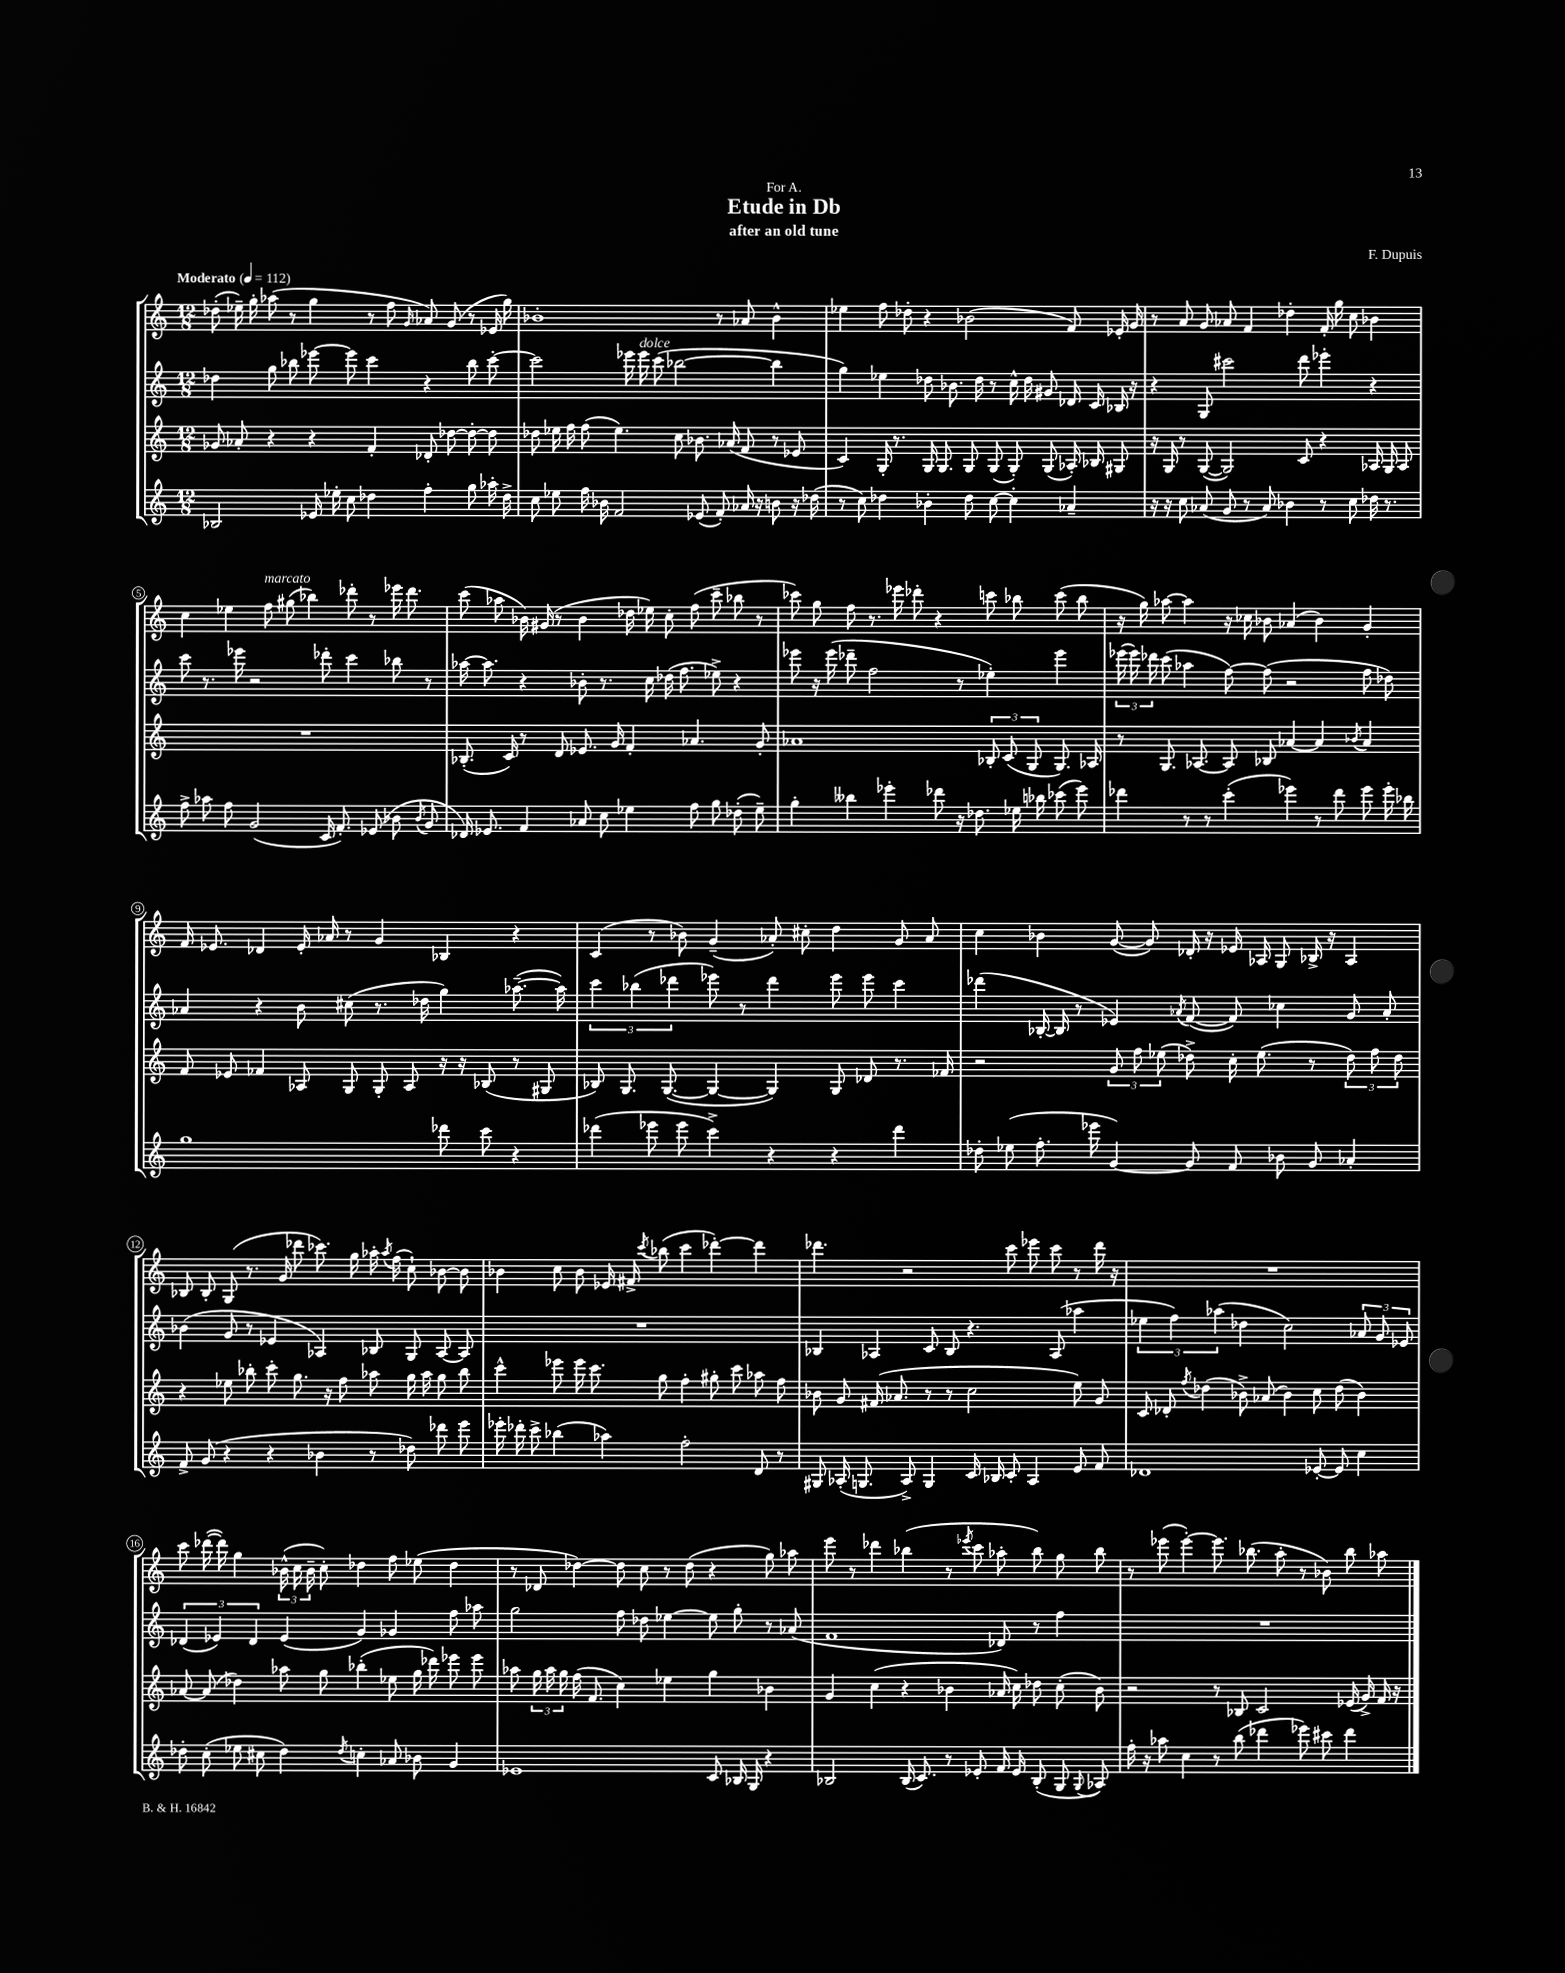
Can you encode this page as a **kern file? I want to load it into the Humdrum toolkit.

**kern	**kern	**kern	**kern
*part4	*part3	*part2	*part1
*staff4	*staff3	*staff2	*staff1
*clefG2	*clefG2	*clefG2	*clefG2
*k[]	*k[]	*k[]	*k[]
*M12/8	*M12/8	*M12/8	*M12/8
*MM112	*MM112	*MM112	*MM112
=1	=1	=1	=1
!	!	!	!LO:TX:a:B:t=Moderato
2B-X/	8g-X/	4dd-X\	(8dd-X'\
.	8a-X'/	.	16ee-X~\)
.	.	.	16gg'\
.	4r	8gg\	(8aa-X\
.	.	8bb-X\	8r
16e-X/	4r	[8eee-X\	4gg\
16ee-X'\	.	.	.
8cc\	.	8eee-\]	.
4dd-X\	4f'/	4ccc\	8r
.	.	.	8ff\
.	.	.	16qqg/
4ff'\	8d-X'/	4r	8a-X/)
.	[8dd-X\	.	(8g/
8gg\	8dd-'\_	8bb-\	8r
16aa-X'\	8dd-\]	[8ccc'\	16e-X/
16dd-^\	.	.	16gg\)
=2	=2	=2	=2
8cc\	8dd-X\	2ccc\]	1b-X'
8ee-X\	16ee-X\	.	.
.	16ff\	.	.
16ff\	(8ff\	.	.
16b-X\	.	.	.
2f/	4.ee-\)	.	.
.	.	16eee-X\	.
!	!	!LO:TX:a:i:t=dolce	!
.	.	16eee-\	.
.	.	(8ccc\	.
.	8cc\	[2bb-X\	.
(8e-X/	8.b-X\	.	.
8f'/)	.	.	8r
.	(16a-X/	.	.
16a-X/	8f/	.	8a-X/
16r	.	.	.
8bn\	8r	4bb-\]	4b-^^\
16r	8e-X/	.	.
(16dd-X\	.	.	.
=3	=3	=3	=3
8r	4c/)	4gg\)	4ee-X\
8cc\)	.	.	.
4dd-X\	16G'/	4ee-X\	8ff\
.	8.r	.	.
.	.	.	8dd-X'\
4b-X'\	16G/	8dd-X\	4r
.	8.G/	.	.
.	.	8.b-X\	.
8dd-\	8G/	.	(2b-X\
.	.	16dd-\	.
[8cc\	(8G/	8r	.
4cc'\]	8G'/)	16cc^^\	.
.	.	16dd-\	.
.	(8G/	8g#X/	.
4a-X~/	16A-X'/)	16d-X/	8f/)
.	16B-X/	16c/	.
.	8G#X/	16B-X/	16e-X'/
.	.	16r	16g/
=4	=4	=4	=4
16r	16r	4r	8r
16r	16G/	.	.
8cc\	8r	.	8a/
(8a-X/	([8G/	8G/	8g/
8g/	2G/])	2ccc#X\	8a-X/
8r	.	.	4f/
8a-/)	.	.	.
4b-X\	.	.	4dd-X'\
.	8c/	8ddd\	.
8r	4r	4eee-X'\	16f'/
.	.	.	16gg\
8cc\	.	.	8cc\
16dd-X\	16A-X/	4r	4b-X\
8.r	16G/	.	.
.	8A-/	.	.
!!LO:LB:g=z
=5	=5	=5	=5
8ff^\	1.r	8ccc\	4cc\
8aa-X\	.	8.r	.
8ff\	.	.	4ee-X\
.	.	16eee-X\	.
(2g/	.	2r	.
!	!	!	!LO:TX:a:i:t=marcato
.	.	.	8ff\
.	.	.	(8gg#X\
.	.	.	4bb-X\)
16c/	.	8ddd-X'\	.
8.f'/)	.	.	.
.	.	4ccc\	8ddd-X'\
(8e-X/	.	.	8r
8b-X\	.	8bb-X\	16eee-X\
.	.	.	8.ddd-\
8qb-/	.	.	.
8g/	.	8r	.
=6	=6	=6	=6
16d-X/)	(8.B-X'/	[16aa-X\	(8ccc\
8.e-X/	.	8.aa-\]	.
.	.	.	8aa-X\
.	16c/)	.	.
4f/	8r	4r	16b-X\)
.	.	.	(16g#X/
.	8d/	.	8r
8a-X/	8.e-X/	8b-X'\	4b-\
8cc\	.	8.r	.
.	16g/	.	.
4ee-X\	4f'/	.	16dd-X\
.	.	16cc\	16ee-X\)
.	.	(16dd-X\	8cc'\
.	.	8.ff\	.
8ff\	4.a-X/	.	(8ff\
8gg\	.	8ee-X^\)	8ccc~\
(8dd-X'\	.	4r	8bb-X\
8ee-~\)	8g'/	.	8r
=7	=7	=7	=7
4gg'\	1a-X	8eee-X\	8ccc-X\)
.	.	16r	8gg\
.	.	(16eee-\	.
4bb--X\	.	8ddd-X~\	8ff\
.	.	2ff\	8.r
4eee-X'\	.	.	.
.	.	.	16eee-X\
.	.	.	8ddd-X'\
8ddd-X\	.	.	4r
16r	.	8r	.
8.dd-X\	.	.	.
.	12B-X'/	4ee-X'\)	8cccn\
.	(12c/	.	.
16ee-X\	.	.	8bb-X\
.	12G/	.	.
16bb-X\	.	.	.
(8ccc-X\	8.G/)	4eee-\	(8ccc\
8eee-\)	.	.	8bb-\
.	16A-X/	.	.
=8	=8	=8	=8
4ddd-X\	8r	(24eee-X\	16r
.	.	24eee-\)	.
.	.	.	16gg\)
.	.	24ddd-X\	.
.	8.G/	(8ccc\	[8aa-X\
8r	.	4aa-X\	4aa-\]
.	[8.A-X/	.	.
8r	.	.	.
(4ccc'\	8A-/]	[8ff\)	16r
.	.	.	16cc-X\
.	8B-X/	(8ff\]	8b-X\
4eee-X\)	[4a-X/	2r	(4a-X/
8r	4a-/]	.	4b-\)
8ddd-\	.	.	.
.	8qb-X/	.	.
8eee-\	4a-/	8ff\	4g'/
16eee-'\	.	8dd-X\)	.
16bb-X\	.	.	.
!!LO:LB:g=z
=9	=9	=9	=9
1gg	8f/	4a-X/	16f/
.	.	.	8.e-X/
.	8e-X/	.	.
.	4f-X/	4r	4d-X/
.	8A-X/	8b\	16e-'/
.	.	.	16a-X/
.	8G/	(8cc#X\	8r
.	8G'/	8.r	4g/
.	8A-/	.	.
.	.	16dd-X\	.
8ddd-X\	16r	4gg\)	4B-X/
.	16r	.	.
8ccc\	(8B-X/	.	.
4r	8r	([8.aa-X~\	4r
.	8G#X/	.	.
.	.	16aa-\])	.
=10	=10	=10	=10
(4ddd-X\	8B-X/)	6ccc\	(4c/
.	8.G/	.	.
.	.	(6bb-X\	.
8eee-X\	.	.	8r
.	([8.G/	.	.
.	.	6ddd-X\	.
8eee-\	.	.	8b-X\)
4ccc^\)	4G/_	8eee-X\)	(4g~/
.	.	8r	.
4r	4G/])	4ddd-\	8a-X'/)
.	.	.	8cc#X'\
4r	8G/	8eee-\	4dd\
.	8d-X/	8eee-\	.
4ddd-\	8.r	4ccc\	8g/
.	.	.	8a-/
.	16f-X/	.	.
=11	=11	=11	=11
8dd-X'\	2r	(4ddd-X\	4cc\
(8ee-X\	.	.	.
8.ff'\	.	[16B-X'/	4b-X\
.	.	16B-/]	.
.	.	8r	.
16eee-X\	.	.	.
[4g/)	12g/	4e-X/)	([8g/
.	12ff\	.	.
.	.	.	8g/])
.	(12ee-X\	.	.
.	.	8qa-X/	.
8g/]	8dd-X^\)	([8f/	16d-X'/
.	.	.	16r
8f/	16cc'\	8f/])	16e-X/
.	(8.ee-\	.	16A-X/
8b-X\	.	4cc-X\	8G/
8g/	8r	.	16B-X^/
.	.	.	16r
4a-X'/	12dd-\)	8g/	4A-/
.	12ff\	.	.
.	.	8a-'/	.
.	12dd-\	.	.
!!LO:LB:g=z
=12	=12	=12	=12
8f^/	4r	(4b-X\	8B-X/
(8g/	.	.	8B-'/
4r	8ee-X\	8g/	(8G/
.	8bb-X'\	8r	8.r
4r	8ccc'\	4e-X/	.
.	.	.	16g/
.	8.gg\	.	8ddd-X\
4b-X\	.	4A-X/)	8.ccc-X\)
.	16r	.	.
.	8ff\	.	.
.	.	.	16gg\
8r	8aa-X\	8B-X/	16aa-X'\
.	.	.	8qaa-/
.	.	.	(16ff\
8dd-X\)	16gg\	8G/	8cc`\)
.	16aa-\	.	.
8ddd-X\	8gg\	[8A-/	[8b-X\
8eee\	8bb-\	8A-/]	8b-\]
=13	=13	=13	=13
16eee-X'\	4ccc^^\	1.r	4b-X\
16ddd-X'\	.	.	.
8ccc^\	.	.	.
(4bb-X\	8eee-X\	.	8cc\
.	16eee-\	.	8b-\
.	8.ccc\	.	.
4aa-X\)	.	.	16e-X/
.	.	.	16f#X^/
.	.	.	8qccc/
.	8gg\	.	(8bb-X\
2ff'\	4ff'\	.	4ccc\
.	8gg#X'\	.	[4ddd-X'\)
.	8ccc\	.	.
8d/	8aa-X\	.	4ddd-\]
8r	8ff\	.	.
=14	=14	=14	=14
8G#X/	8b-X\	4B-X/	4.ddd-X\
(16A-X'/	8g/	.	.
8.Gn/	.	.	.
.	(16f#X/	4A-X/	.
.	8.a-X/	.	.
8A-^/)	.	.	2r
4G/	8r	8c/	.
.	8r	8B-/	.
16c/	2cc\	4.r	.
16B-X/	.	.	.
8c'/	.	.	8ccc\
4A-/	.	.	8eee-X\
.	.	(8A-/	8ccc\
8e/	8ee\)	4aa-X\	8r
8f/	8g/	.	16ddd-\
.	.	.	16r
=15	=15	=15	=15
1d-X	8c/	6ee-X\	1.r
.	8d-X'/	.	.
.	.	6ff\)	.
.	8qff/	.	.
.	(4dd-X\	.	.
.	.	(6aa-X\	.
.	8b-X^\)	4dd-X\	.
.	(8a-X/	.	.
.	4b-\)	2cc\)	.
[8e-X'/	8cc\	.	.
8e-/]	(8dd-\	.	.
4cc\	4b-\)	12a-X/	.
.	.	12g/	.
.	.	12e-X/	.
!!LO:LB:g=z
=16	=16	=16	=16
8dd-X'\	[8a-X/	(6d-X/	8ccc\
(8cc'\	(8a-/]	.	([16ddd-X\
.	.	6e-X/)	.
.	.	.	16ddd-\])
8ee-X\	4dd-X\)	.	4gg\
.	.	6d-/	.
8cc#X\	.	.	.
4dd-\)	8aa-X\	(4e-/	(24b-X^^\
.	.	.	24cc\
.	.	.	24b-~\
.	8gg\	.	8cc'\)
8qdd-/	.	.	.
4ccn'\	(4bb-X'\	4g/)	4dd-X\
8a-X/	8ee-X\	4g-X/	8ff\
8b-X\	16gg\	.	(8ee-X\
.	16ddd-X\)	.	.
4g/	8eee-X\	8ff\	4dd-\
.	8eee-\	8aa-X\	.
=17	=17	=17	=17
1e-X	8aa-X\	2gg\	8r
.	24gg\	.	8d-X/
.	24aa-\	.	.
.	24gg\	.	.
.	(16ff\	.	[4dd-X\)
.	8.f/	.	.
.	4cc\)	8ff\	8dd-\]
.	.	8dd-X\	8cc\
.	4ee-X\	[4ee-X\	8r
.	.	.	(8dd-\
8c/	4gg\	8ee-\]	4r
16B-X/	.	8gg'\	.
16G/	.	.	.
4r	4b-X\	8r	8gg\)
.	.	(8a-X/	8aa-X\
=18	=18	=18	=18
2B-X/	4g/	1f	8eee\
.	.	.	8r
.	(4cc\	.	4ddd-X\
(16B-/	4r	.	(4bb-X\
8.c/)	.	.	.
8r	4b-X\	.	8r
.	.	.	8qeee-X/
8e-X'/	.	.	8ccc\
16f/	16a-X/	8d-X/)	8aa-X'\
16e-/	16cc\)	.	.
(8B-'/	8dd-X\	8r	8bb-\)
8G/	(8cc'\	4ff\	8gg\
8qqG/	.	.	.
8A-X/)	8b-\)	.	8bb-\
=19	=19	=19	=19
16ff'\	2r	1.r	8r
16r	.	.	.
8aa-X\	.	.	(8eee-X\
4cc\	.	.	[4eee-'\)
8r	8r	.	8.eee-\]
(8bb\	8B-X/	.	.
.	.	.	(8.bb-X\
4ddd-X\	2c/	.	.
.	.	.	8aa'\
8eee-X\)	.	.	8r
8ccc#X\	.	.	8b-X\)
4ddd-\	(16e-X/	.	8bb-\
.	16g^/)	.	.
.	16f/	.	8aa-X\
.	16r	.	.
==	==	==	==
*-	*-	*-	*-
